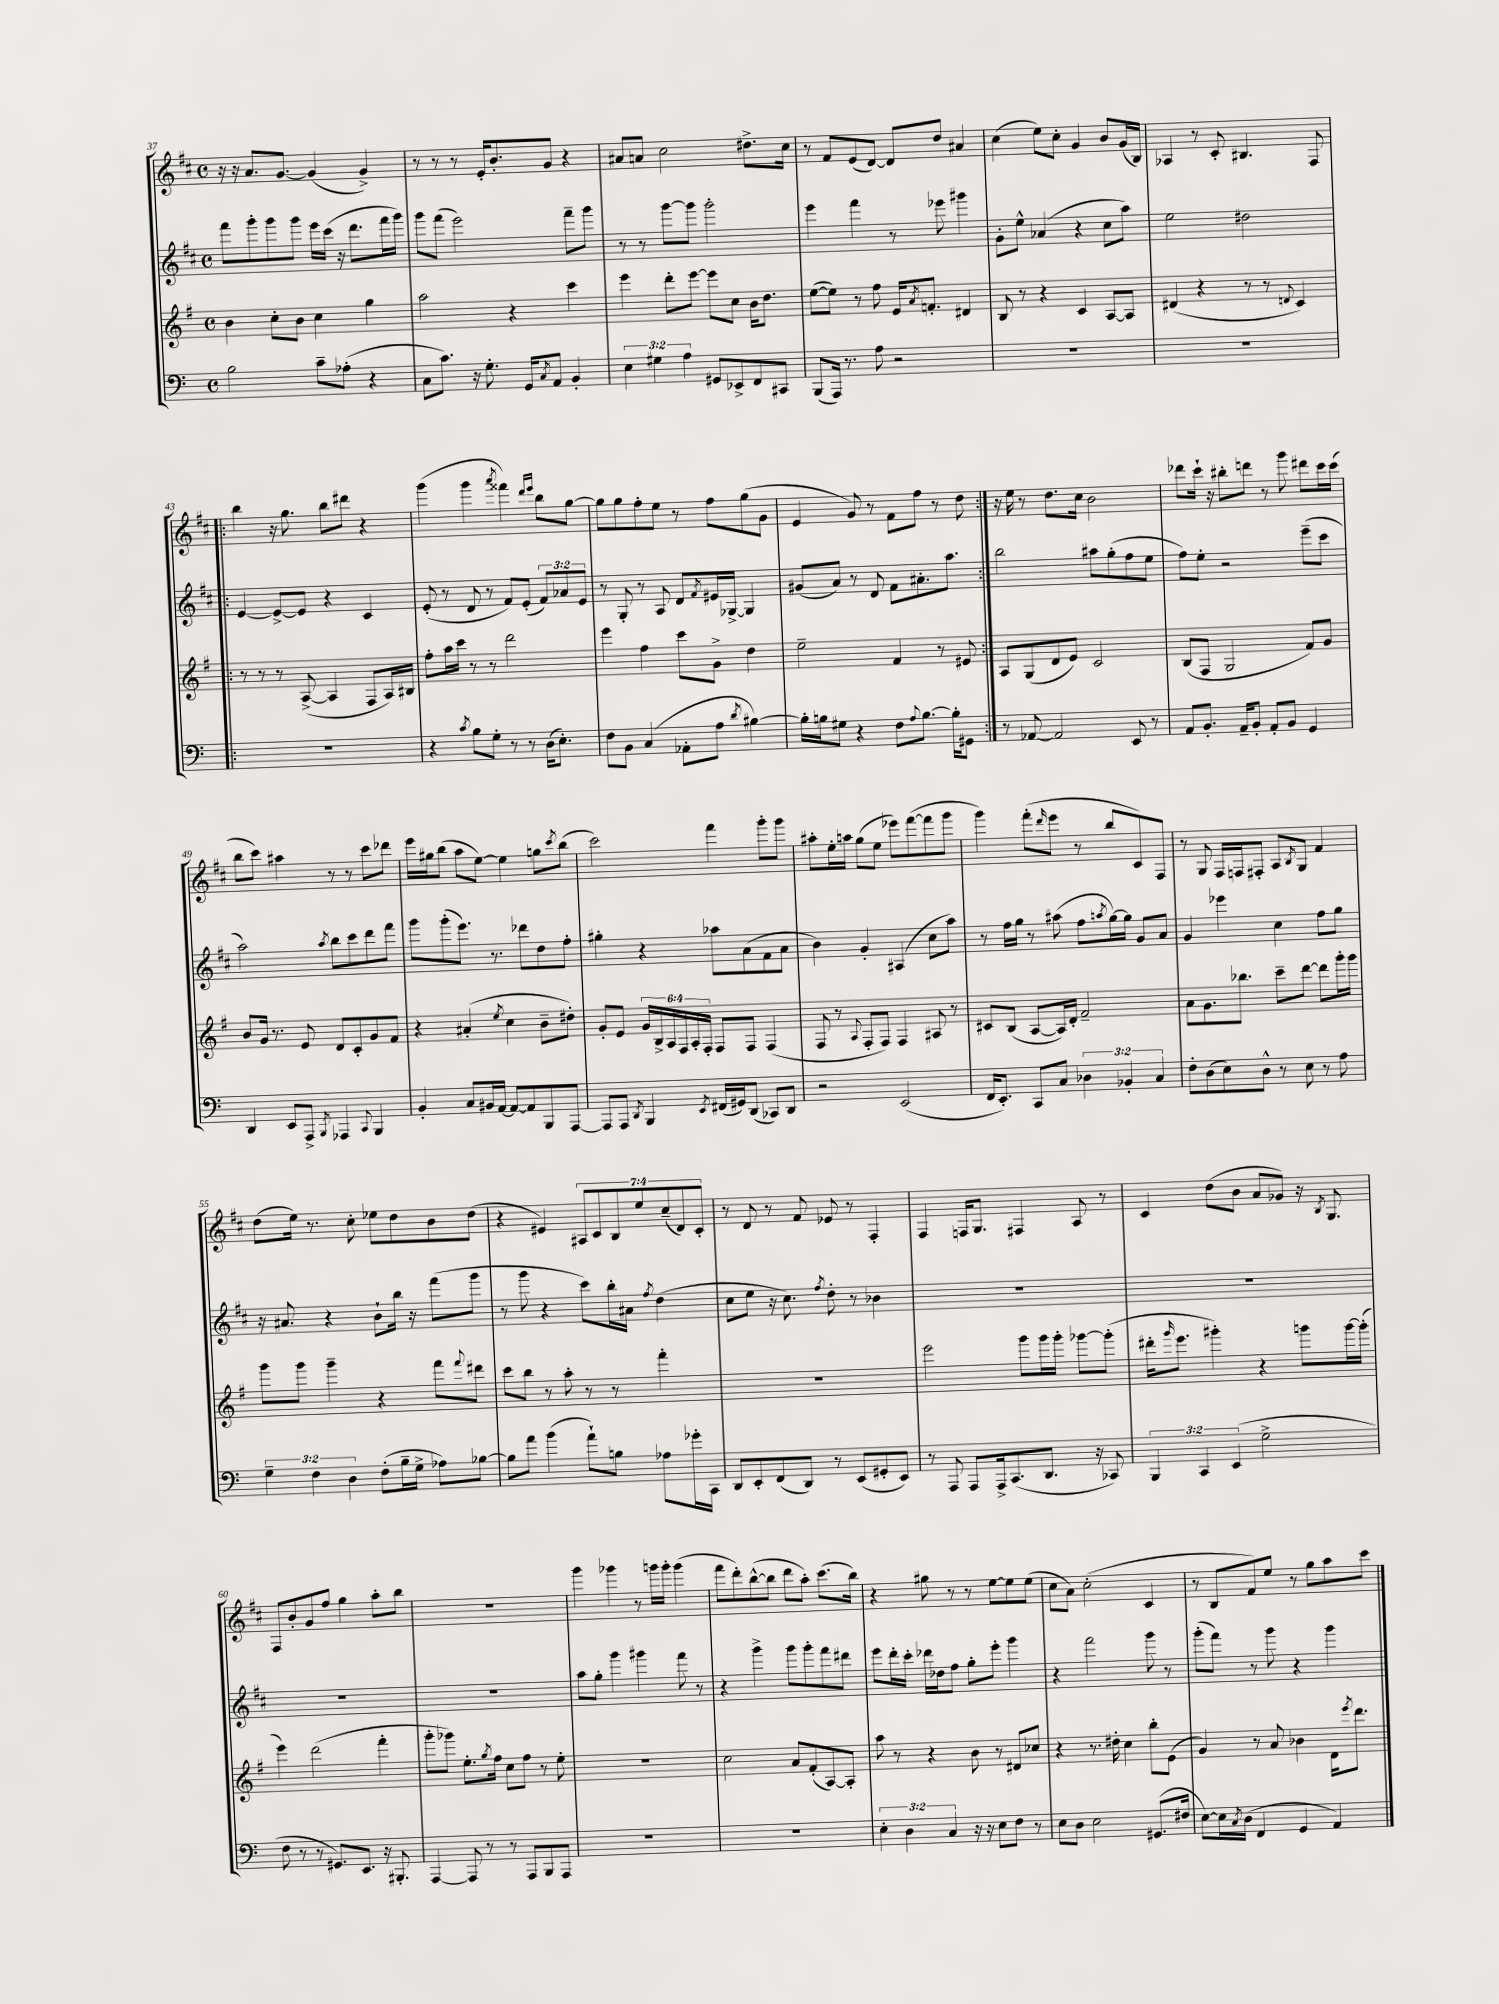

**kern	**kern	**kern	**kern
*staff4	*staff3	*staff2	*staff1
*clefF4	*clefG2	*clefG2	*clefG2
*k[]	*k[f#]	*k[f#c#]	*k[f#c#]
*M4/4	*M4/4	*M4/4	*M4/4
*met(c)	*met(c)	*met(c)	*met(c)
2B	4b	8fff#	16r
.	.	.	16r
.	.	8ggg'	8.a
.	8cc'	8ggg	.
.	.	.	[8.g
.	8b	8ggg	.
8c~	4cc	16eee	(4g]
.	.	(16ccc#	.
(8A-'	.	16r	.
.	.	8.ddd	.
4r	4gg	.	4g^)
.	.	16fff#	.
.	.	16ggg)	.
=	=	=	=
8C	2aa	8ggg	8r
8.c)	.	(8fff#	8r
.	.	2eee)	8r
16r	.	.	.
8.G'	.	.	16e'
.	.	.	8.b'
.	4r	.	.
16GG	.	.	.
8qC	.	.	.
8AA	.	.	8g
4BB'	4ccc	8fff#~	4r
.	.	8ggg	.
=	=	=	=
6E	4eee	8r	8a#
.	.	8r	8a
6G#	.	.	.
.	8ddd'	[8ggg	2cc#
6A	.	.	.
.	[8eee	8ggg]	.
8GG#	8eee]	2ggg'	.
8EE-^	8cc	.	.
8FF	16b	.	8.dd#^
.	8.dd	.	.
8CC#	.	.	.
.	.	.	16cc#
=	=	=	=
(8BBB	([8ee	4eee	8r
16AAA)	8ee])	.	8f#
8.r	.	.	.
.	8r	4fff#	(8e
8A	8ff#	.	[8d)
2r	16e	8r	8d]
.	8qa	.	.
.	8.f'	.	.
.	.	8eee-	8dd
.	4d#	4ggg#	4a#
=	=	=	=
1r	8B	8g'	(4cc#
.	8r	8ee^^	.
.	4r	(4a-	8ee)
.	.	.	8cc#'
.	4c	4r	4g
.	[8A	8cc#	8b
.	8A]	8aa)	(16g
.	.	.	16B)
=	=	=	=
1r	(4d#	2ee	4A-
.	4r	.	8r
.	.	.	8c#'
.	8r	2dd#	4.B#
.	8r	.	.
.	8qqd	.	.
.	4c)	.	.
.	.	.	8F#
=!|:	=!|:	=!|:	=!|:
1r	8r	[4e	4bb
.	8r	.	.
.	8r	8e^_	16r
.	.	.	8.gg
.	([8A^	8e]	.
.	4A]	4r	8bb
.	.	.	8ddd#
.	8F#	4c#	4r
.	16A)	.	.
.	16B#	.	.
=	=	=	=
4r	8ff#'	(8e'	(4ggg
.	16aa	8r	.
.	16ccc	.	.
8qc	.	.	.
8B	8r	8d	4ggg
8G'	8r	8r	.
.	.	.	8qaaa
8r	2ddd	8f#)	4fff##)
8r	.	(8e'	.
.	.	.	16qqddd
.	.	.	16qqeee
(16D	.	12f#)	8bb
8.E')	.	.	.
.	.	12a-	.
.	.	.	[8gg
.	.	12e	.
=	=	=	=
8F	4eee	8r	8gg]
8BB	.	8G'	8gg
(4C	4ff#	8r	8ff#'
.	.	8A	8ee
8AA-'	8ccc	8d	8r
.	.	8qf#	.
8A	8g^	16e#	8ff#
.	.	[16G-^	.
8qd	.	.	.
[4B#)	4dd	4G-]	(8gg
.	.	.	8g
=	=	=	=
16B#']	2ee~	(8g#	4e
16B	.	.	.
8G#	.	8a)	.
4r	.	8r	8g)
.	.	8d	8r
8F	4f#	8f#	8f#
8qqA	.	.	.
[8.B	.	8.a#'	8ff#
.	8r	.	8r
16B']	.	8.aa	.
8GG#	8e#	.	8dd
=:|!	=:|!	=:|!	=:|!
8r	8A	2bb	16r
.	.	.	16ee
[8AA-	(8G	.	8r
2AA-]	8d	.	8.dd
.	8e)	.	.
.	.	.	16cc#
.	2c	8aa#	2b
.	.	(8gg'	.
8EE	.	8ff#	.
8r	.	8ee	.
=	=	=	=
8AA	(8B	8ff#)	8ddd-
8.BB'	8F#	8ee'	16ccc#`
.	.	.	16r
.	2G	2r	8bb#'
16AA~	.	.	.
8BB'	.	.	8ddd
8AA'	.	.	8r
8BB	.	.	8ggg
4GG	8f#)	(8eee~	8ddd#
.	8g	8ccc#	16ccc#
.	.	.	(16ccc#
=	=	=	=
4DD	8b	2aa)	8bb
.	16g	.	8ccc#)
.	8.r	.	.
8EE	.	.	4aa#
8AAA^	8e	.	.
8qBBB	.	8qaa	.
4AAA-	8d	8bb	8r
.	8c'	8ccc#	8r
8qqCC	.	.	.
4BBB	8g	8ddd	8ccc#
.	8f#	8fff#	8ddd-
=	=	=	=
4BB'	4r	8ggg	16eee
.	.	.	16gg#
.	.	(8ggg'	(8bb
8C	(4a#'	8.eee)	8aa
16BB#	.	.	[8ee)
[16AA	.	8.r	.
.	8qee	.	.
8AA_	4cc	.	4ee]
8AA]	.	8ddd-	.
8BBB	8b~	8dd	8gg
.	.	.	8qccc#
[8AAA	8dd#')	8ff#'	(8bb
=	=	=	=
8AAA]	8g'	4gg#'	2ccc#)
8AAA	8e	.	.
8qDD	.	.	.
4BBB	24g	4r	.
.	24B^	.	.
.	24A	.	.
.	24F#	.	.
.	24A'	.	.
.	24F#'	.	.
8qEE	.	.	.
(16FF#	8F#	8aa-	4fff#
16GG#)	.	.	.
(8DD	8F#	(8a	.
8CC-)	(4F#	8f#	8ggg'
8DD	.	8a	8ggg
=	=	=	=
2r	8F#	4b)	8aa#'
.	8r	.	16ee'
.	.	.	16aa
.	8qqA	.	.
.	8F#'	4g'	(8gg
.	8F#)	.	8ee
(2EE	4F#	(4A#	8eee-)
.	.	.	([8fff#
.	8A#	8cc#	8fff#]
.	8r	8aa)	8ggg
=	=	=	=
16FF	8c#	8r	4ggg)
8.EE')	.	.	.
.	(8B	16ff#	.
.	.	16gg	.
8CC	[8A	8r	(8fff#'
.	.	.	16qqddd
8C	16A])	(8aa#	8eee
.	16d'	.	.
6D-	2f#~	8ff#	8r
.	.	8qaa	.
.	.	[16gg)	8bb
6BB-'	.	.	.
.	.	16gg]	.
.	.	8g	8c#)
6C	.	.	.
.	.	8a	8F#
=	=	=	=
8F'	8a	4g	8r
(8D	8.g	.	8G
8E)	.	4eee-	16F#
.	8.bb-	.	16F
8D^^	.	.	8F#'
8r	8ccc~	4cc#	8A
.	.	.	8qB
8E	[8ddd	.	8G
8r	8ddd]	8ff#	4f#
8A	16ggg'	8gg	.
.	16ggg	.	.
=	=	=	=
6G~	8ggg	16r	(8dd
.	.	8.a#	.
.	8ggg	.	16ee)
6F	.	.	.
.	.	.	8.r
.	4ggg~	4r	.
6D	.	.	.
.	.	.	8cc#'
(8F'	4r	8b`	8ee-
16B~	.	16bb	8dd
16G^	.	16r	.
8A-)	8fff#	(8fff#	8b
.	8qqfff#	.	.
[8B-	8ddd#	8ggg	(8dd
=	=	=	=
8B-]	8ccc	8r	4r
8a	8bb	8ggg	.
(4b	8r	4r	4e#)
.	8aa'	.	.
8a`)	8r	8ccc#)	14A#
.	.	.	14c#
8B	8r	16bb'	.
.	.	.	14B
.	.	16a#	.
.	.	.	14ee
.	.	8qff#	.
8A-	4fff#'	(4dd	.
.	.	.	(14cc#~
.	.	.	14d)
16g-'	.	.	.
.	.	.	14c#'
16CC	.	.	.
=	=	=	=
8DD	1r	8cc#	8r
8EE'	.	8ee	8d
(8FF	.	16r	8r
.	.	8.cc#)	.
8DD)	.	.	8f#
.	.	8qff#	.
8r	.	8dd'	8e-
(8EE	.	8r	8r
8GG#'	.	4b-	4F#'
8EE)	.	.	.
=	=	=	=
8r	2eee	1r	4F#
8AAA	.	.	.
8AAA	.	.	16F
.	.	.	8.G
16AAA^	.	.	.
(8.CC	.	.	.
.	8ggg	.	4F#
8.DD	16ggg	.	.
.	16ggg'	.	.
.	[8ggg-	.	8A
16r	.	.	.
8CC-)	(8ggg-']	.	8r
=	=	=	=
6BBB	16ddd#'	1r	4c#
.	16qqggg	.	.
.	8.eee	.	.
6CC	.	.	.
.	4ggg#')	.	(8dd
(6EE	.	.	.
.	.	.	8b
2G^	4r	.	8a
.	.	.	8g-)
.	8ggg	.	16r
.	.	.	8qB
.	.	.	8.G
.	[16ggg	.	.
.	(16ggg']	.	.
=	=	=	=
8F	4eee)	1r	8F#
8r	.	.	8b'
8r	(2ddd	.	8g
8.GG#)	.	.	8ff#
.	.	.	4gg
8.EE	.	.	.
16r	4fff#'	.	8aa'
8.BBB#'	.	.	.
.	.	.	8bb
=	=	=	=
[4AAA	8ggg'	1r	1r
.	8ggg-)	.	.
8AAA]	8.ee'	.	.
8r	.	.	.
.	8qgg	.	.
.	16ff#	.	.
8r	8cc	.	.
8AAA	8ff#	.	.
8BBB	8r	.	.
8AAA	8ee'	.	.
=	=	=	=
1r	1r	8aa	4ggg
.	.	8gg'	.
.	.	4ggg	4ggg-
.	.	4ggg#	8r
.	.	.	16ggg
.	.	.	16ggg'
.	.	8fff#	(4ggg
.	.	8r	.
=	=	=	=
1r	2cc	4r	8fff#
.	.	.	8ddd')
.	.	4ggg^	([8bb^^
.	.	.	8bb]
.	8a	8ggg	8ddd
.	(8f#'	8ggg'	8aa')
.	[8A)	8fff#	(8.ccc#
.	8A']	8ddd#	.
.	.	.	16bb)
=	=	=	=
6E'	8aa	8eee	4r
.	8r	16ddd'	.
6D	.	.	.
.	.	16ccc#'	.
.	4r	16ddd-	8gg#
.	.	16dd-	.
6C	.	.	.
.	.	8ff#	8r
16r	8b	8gg'	8r
16r	.	.	.
8E	8r	8eee'	[8ee
8F	8d#	4ggg	8ee]
8r	8cc-	.	(8ee
=	=	=	=
8E	4r	4r	8cc#
8D	.	.	8a)
2E	8.r	2fff#	(2cc#'
.	16dd#'	.	.
.	4cc	.	.
(8.GG#	8bb'	8ggg	4c#
.	(8e	8r	.
16F#	.	.	.
=	=	=	=
[8E)	4g)	(8ggg'	8r
16E]	.	8fff#)	8B
8qC	.	.	.
(16D	.	.	.
4FF	8r	8r	8f#)
.	8a	8ggg	8ee
4GG	4b-	4r	8r
.	.	.	8gg
4AA)	16d	4ggg	8aa
.	8qeee	.	.
.	8.ddd	.	.
.	.	.	8ccc#
==	==	==	==
*-	*-	*-	*-
